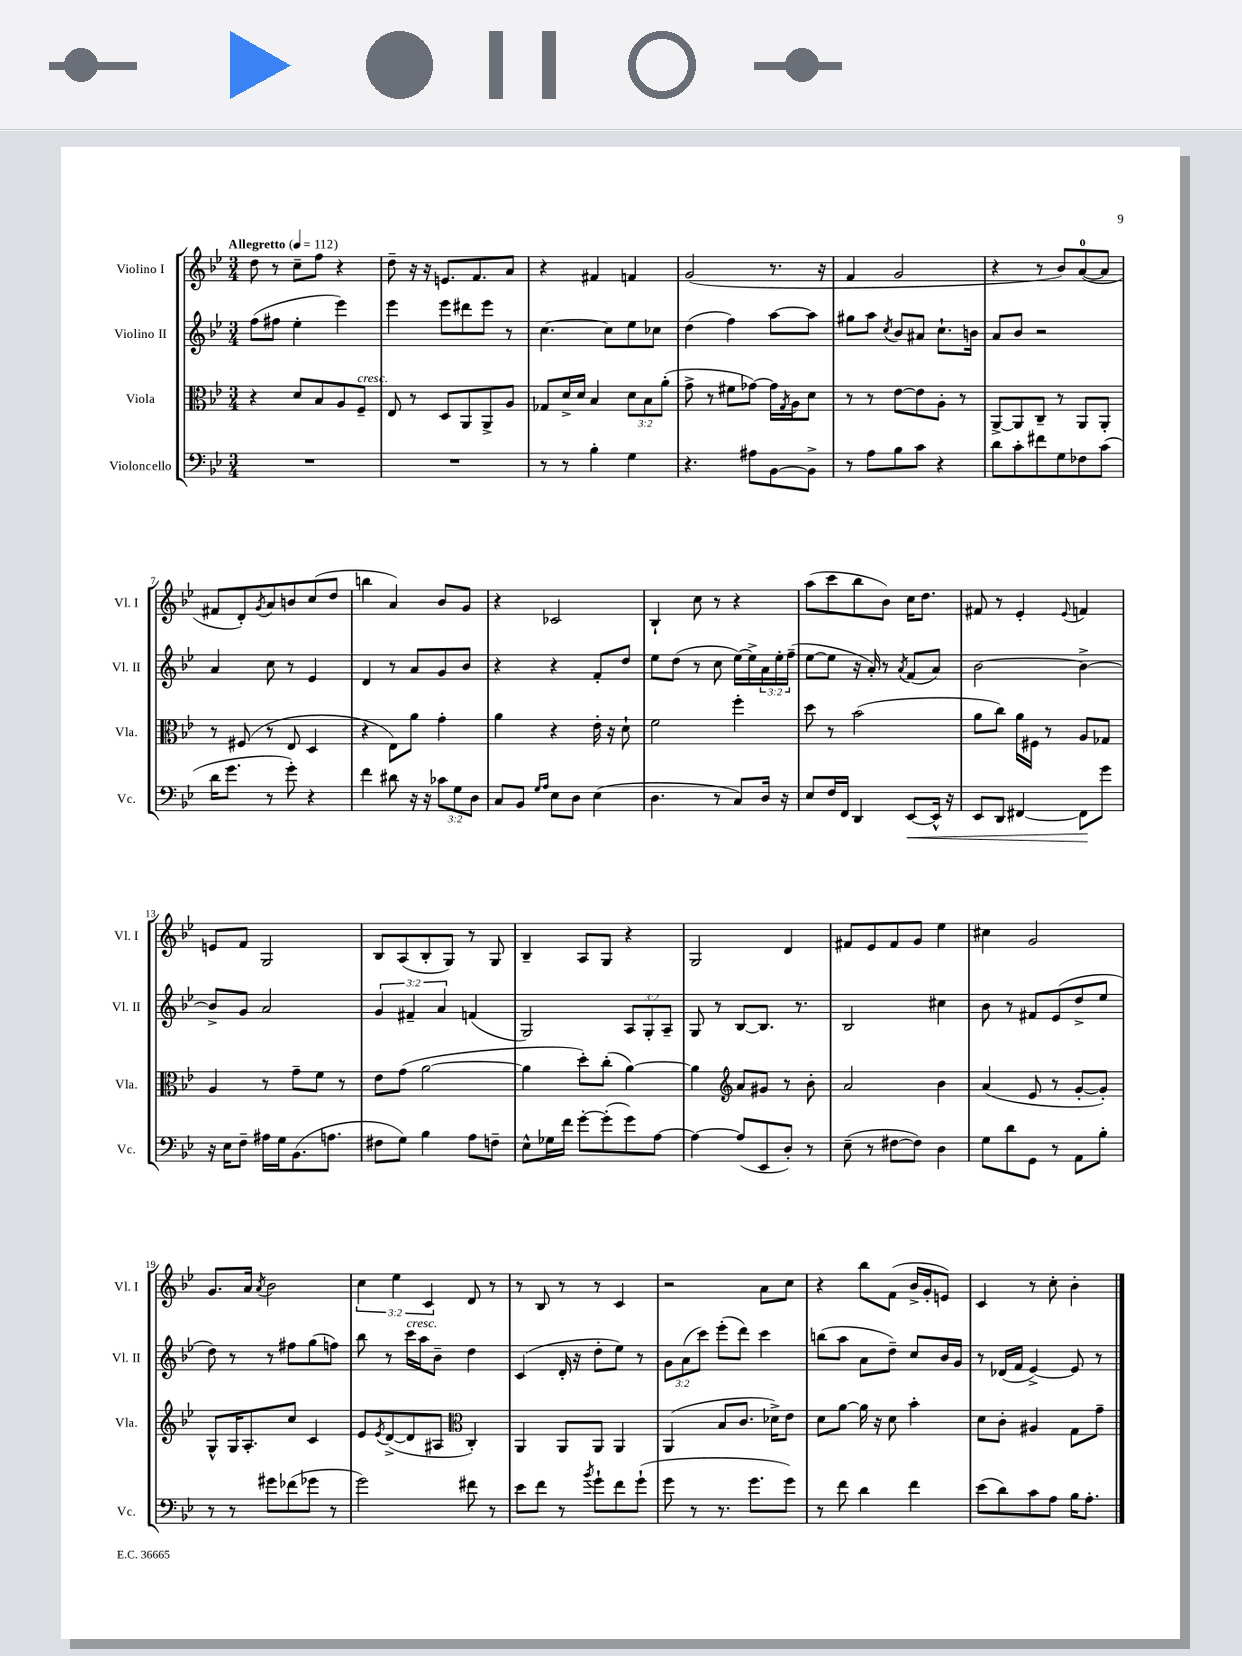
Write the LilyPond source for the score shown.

<<
\new StaffGroup <<
\new Staff = "s0" \with { instrumentName = "Violino I" shortInstrumentName = "Vl. I" } {
    \clef treble \key bes \major \numericTimeSignature \time 3/4 \override Staff.TupletNumber.text = #tuplet-number::calc-fraction-text \tempo "Allegretto" 4 = 112
    d''8 r8 c''8-- f''8 r4 |
    d''8-- r16 r16 e'8. f'8. a'8 |
    r4 fis'4 f'4 |
    g'2( r8. r16 |
    f'4 g'2 |
    r4 r8 bes'8) a'8-0~( a'8 |
    fis'8 d'8-.) \acciaccatura { g'8 } a'8 b'8 c''8( d''8 |
    b''4 a'4) bes'8 g'8 |
    r4 ces'2 |
    bes4-! c''8 r8 r4 |
    a''8( c'''8 bes''8 bes'8) c''16 d''8. |
    fis'8 r8 ees'4-. \appoggiatura { ees'8 } f'4 |
    e'8 f'8 g2 |
    bes8 a8( bes8-. g8) r8 g8 |
    bes4-- a8 g8 r4 |
    g2 d'4 |
    fis'8 ees'8 fis'8 g'8 ees''4 |
    cis''4 g'2 |
    g'8. a'16 \acciaccatura { a'8 } bes'2 |
    \tuplet 3/2 { c''4 ees''4 c'4 } d'8 r8 |
    r8 bes8 r8 r8 c'4 |
    r2 a'8 c''8 |
    r4 bes''8 f'8( bes'16-> g'16-. e'8) |
    c'4 r8 c''8-. bes'4-. \bar "|." |
}
\new Staff = "s1" \with { instrumentName = "Violino II" shortInstrumentName = "Vl. II" } {
    \clef treble \key bes \major \numericTimeSignature \time 3/4 \override Staff.TupletNumber.text = #tuplet-number::calc-fraction-text
    f''8( fis''8 ees''4-. ees'''4) |
    ees'''4 ees'''8 dis'''8 ees'''8 r8 |
    c''4.~ c''8 ees''8 ces''8 |
    d''4( f''4) a''8~ a''8 |
    gis''8 a''8 \acciaccatura { c''8 } bes'8 ais'8 c''8.-! b'16 |
    a'8 bes'8 r2 |
    a'4 c''8 r8 ees'4 |
    d'4 r8 a'8 g'8 bes'8 |
    r4 r4 f'8-. d''8 |
    ees''8 d''8( r8 c''8 ees''16~) ees''16-> \tuplet 3/2 { a'16 ees''16-. f''16--( } |
    ees''8~ ees''8 r16 a'16-.) r8 \acciaccatura { a'8 } f'8( a'8) |
    bes'2~ bes'4~-> |
    bes'8-> g'8 a'2 |
    \tuplet 3/2 { g'4 fis'4-- a'4 } f'4( |
    g2) \tuplet 3/2 { a8 g8-. a8-- } |
    g8 r8 bes8~ bes8. r8. |
    bes2 cis''4 |
    bes'8 r8 fis'8 ees'8( d''8-> ees''8 |
    d''8) r8 r8 fis''8 g''8( f''8) |
    bes''8 r8 c'''16^\markup { \italic "cresc." } a''16 bes'8-- d''4 |
    c'4( d'16-. r16 d''8-. ees''8) r8 |
    \tuplet 3/2 { g'8 a'8( c'''8) } ees'''8-.( d'''8) c'''4 |
    b''8( a''8 a'8 d''8--) c''8 bes'16 g'16 |
    r8 des'16( f'16 ees'4~->) ees'8 r8 \bar "|." |
}
\new Staff = "s2" \with { instrumentName = "Viola" shortInstrumentName = "Vla." } {
    \clef alto \key bes \major \numericTimeSignature \time 3/4 \override Staff.TupletNumber.text = #tuplet-number::calc-fraction-text
    r4 d'8 bes8 a8 f8--^\markup { \italic "cresc." } |
    ees8 r8 d8 a,8 a,8-> a8 |
    ges8 d'16-> d'16 bes4 \tuplet 3/2 { d'8 bes8 a'8-.( } |
    g'8-> r8 fis'8 ges'8~) ges'16 \acciaccatura { g8 } a16 d'8 |
    r8 r8 ees'8~ ees'8 a8-. r8 |
    a,8~-> a,8 c8-- r8 a,8 a,8-. |
    r8 fis8( r8 ees8 d4 |
    r4 ees8) a'8 g'4-. |
    a'4 r4 ees'16-. r16 d'8-! |
    f'2 f''4-. |
    d''8 r8 bes'2( |
    a'8 c''8) a'16 fis16 r8 a8 ges8 |
    a4 r8 g'8-- f'8 r8 |
    ees'8 g'8( a'2~ |
    a'4 d''8-.) c''8-.( a'4~) |
    a'4 \clef treble a'8 gis'8 r8 bes'8-. |
    a'2 bes'4 |
    a'4( ees'8 r8 g'8~-. g'8-.) |
    g8-^ g16 a8.-. c''8 c'4 |
    ees'8 \acciaccatura { ees'8 } d'8~->( d'8 ais8 \clef alto c4-.) |
    a,4 a,8 a,8 a,4 |
    a,4( bes8 c'8. des'16->) ees'8 |
    d'8 a'8~ a'16 r16 d'8 bes'4-. |
    d'8 c'8-. ais4 g8 g'8-- \bar "|." |
}
\new Staff = "s3" \with { instrumentName = "Violoncello" shortInstrumentName = "Vc." } {
    \clef bass \key bes \major \numericTimeSignature \time 3/4 \override Staff.TupletNumber.text = #tuplet-number::calc-fraction-text
    R2. |
    R2. |
    r8 r8 bes4-. g4 |
    r4. ais8 bes,8~ bes,8-> |
    r8 a8 bes8 c'8 r4 |
    d'8 c'8-. fis'8 g8 fes8 c'8( |
    d'16 g'8. r8 g'8-.) r4 |
    f'4 dis'8 r16 r16 \tuplet 3/2 { ces'8 g8 d8 } |
    c8 bes,8 \grace { g16 a16 } ees8 d8 ees4( |
    d4. r8 c8) d16 r16 |
    ees8 f16 f,16 d,4 ees,8~\< ees,16-^ r16 |
    ees,8 d,8 fis,4~ fis,8\! g'8 |
    r16 ees16 f8-- ais16 g16 bes,8.( a8. |
    fis8 g8) bes4 a8 f8-- |
    ees8-^ ges16 f'16 g'8~-. g'8-.( g'8) a8~ |
    a4~ a8( ees,8 d8-.) r8 |
    ees8--( r8 fis8~ fis8) d4 |
    g8 d'8 g,8 r8 a,8 bes8-. |
    r8 r8 gis'8 fes'8( ges'8 r8 |
    g'2) fis'8 r8 |
    ees'8 f'8 r8 \acciaccatura { bes'8 } g'8-! f'8 g'8-!( |
    g'8 r8 r8. g'8. g'8) |
    r8 f'8 d'4 f'4 |
    ees'8( d'8) c'8 a8 bes16 a8.-. \bar "|." |
}
>>
>>
